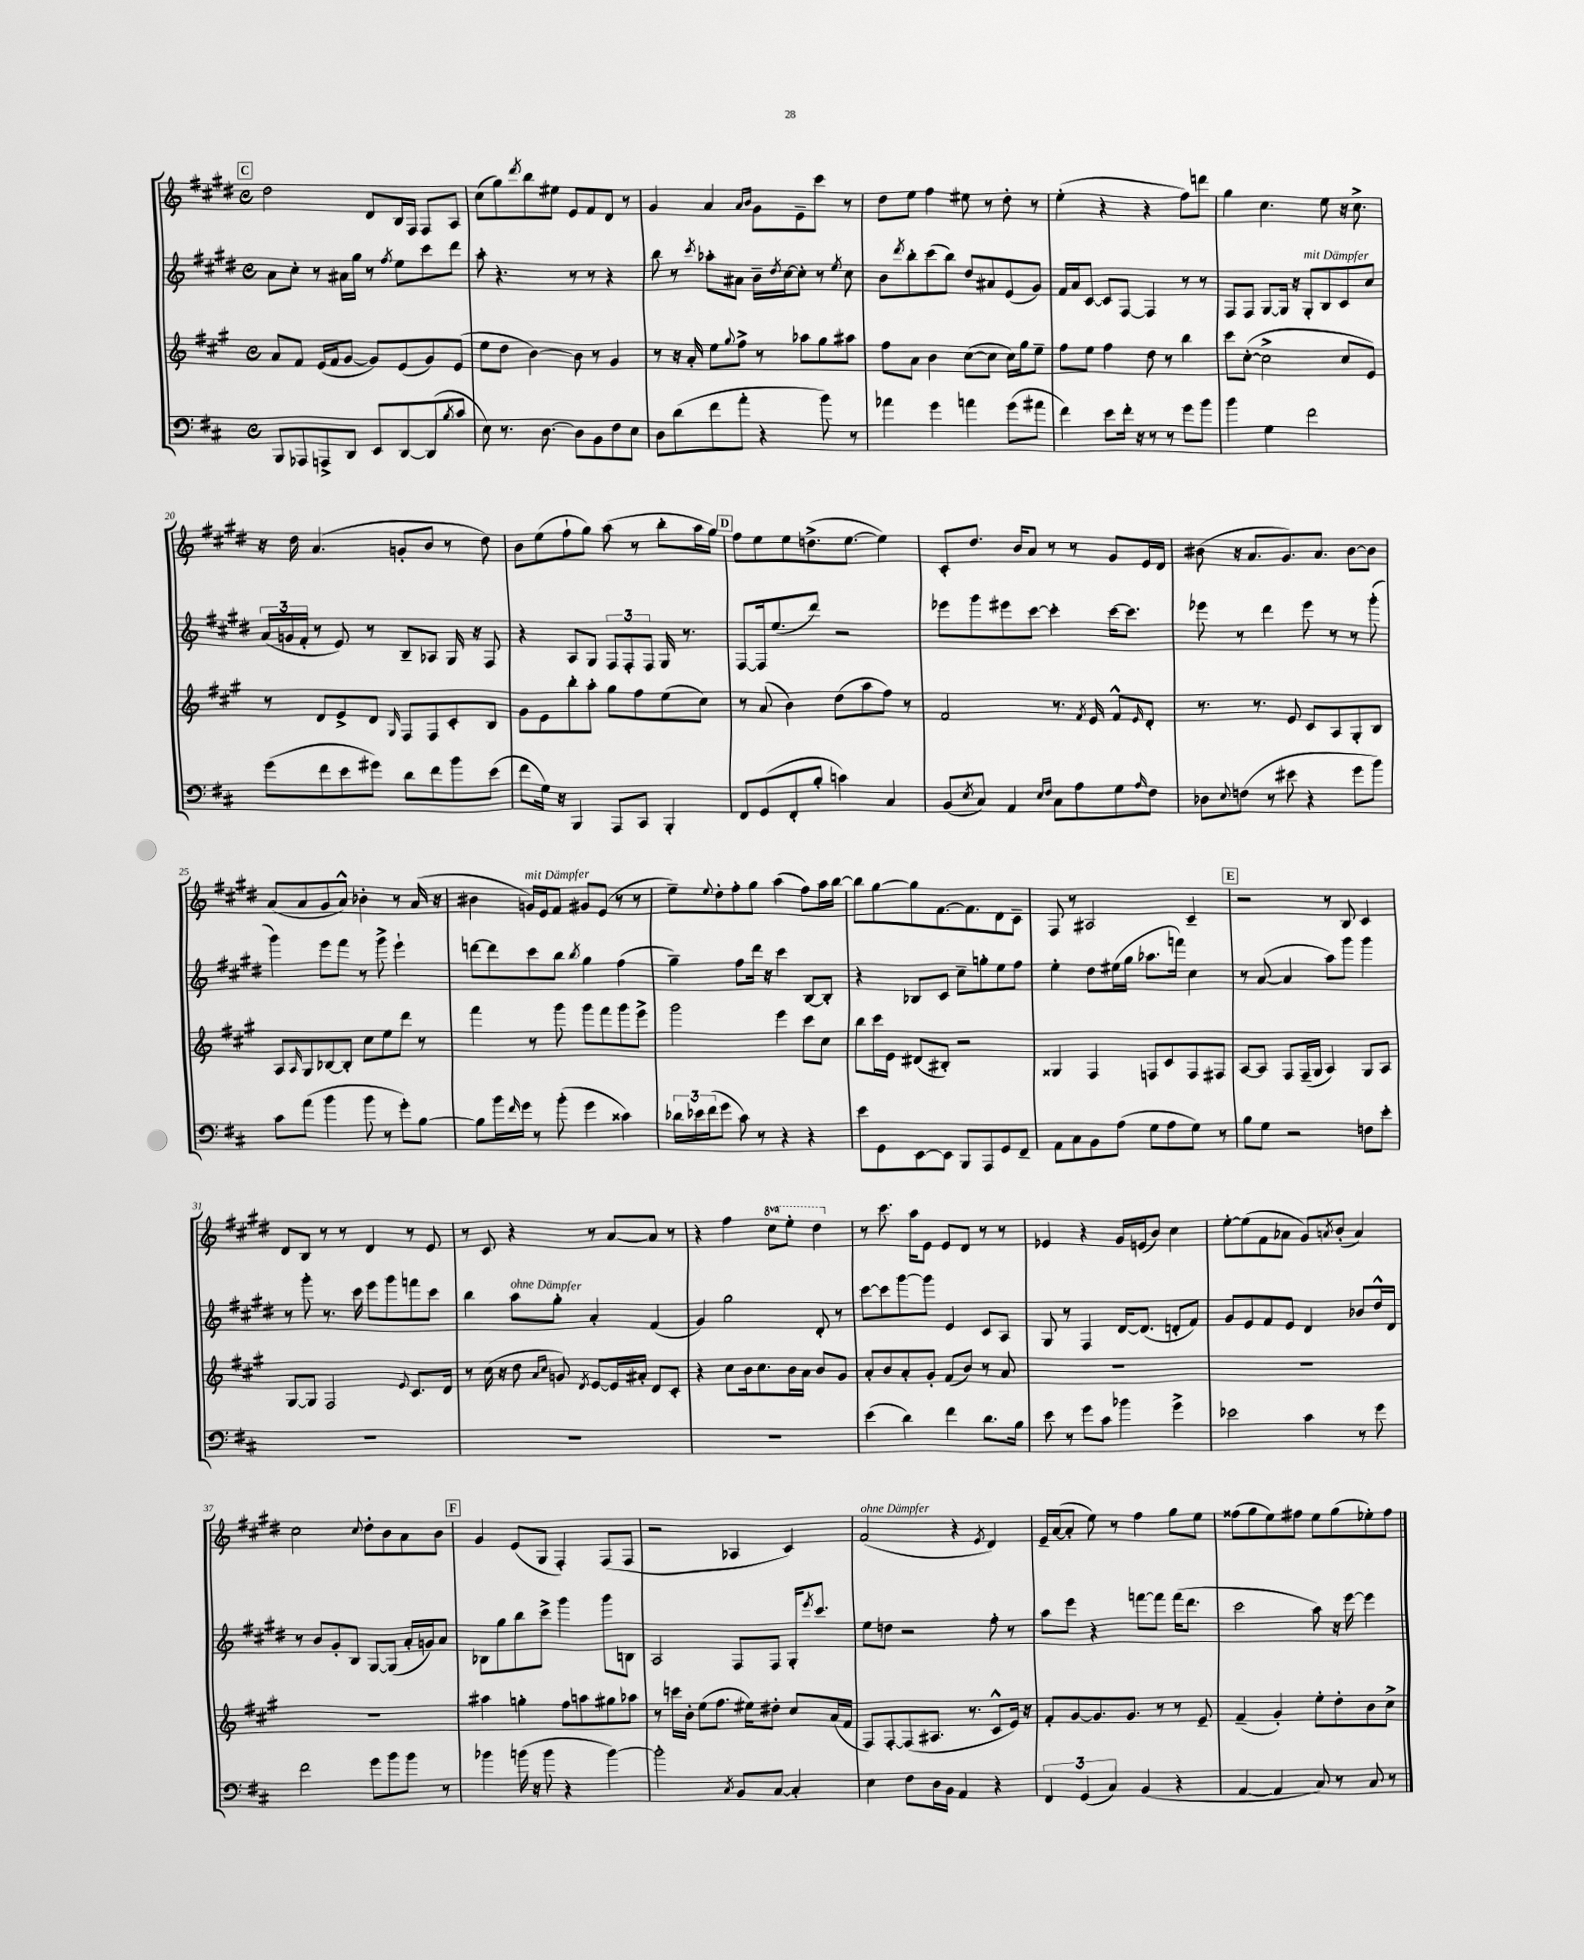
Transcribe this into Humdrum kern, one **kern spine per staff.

**kern	**kern	**kern	**kern
*staff4	*staff3	*staff2	*staff1
*clefF4	*clefG2	*clefG2	*clefG2
*k[f#c#]	*k[f#c#g#]	*k[f#c#g#d#]	*k[f#c#g#d#]
*M4/4	*M4/4	*M4/4	*M4/4
*met(c)	*met(c)	*met(c)	*met(c)
8BBB	8a	8a	2dd#
8AAA-	8f#	8cc#'	.
8AAA^	(16e	8r	.
.	16f#	.	.
8DD	[8g#	16a#	.
.	.	16gg#	.
8EE	8g#])	8r	8d#
.	.	8qff#	.
[8DD	(8e	8ee	16B
.	.	.	16F#
(8DD]	8g#)	8ccc#	8F#
8qB	.	.	.
8c#	(8e	8ddd#	8A
=	=	=	=
8E)	8ee	8aa'	(8cc#
8.r	8dd	4.r	8gg#)
.	.	.	8qddd#
.	[4b)	.	8bb
[8.D	.	.	.
.	.	.	8ee#
8D]	8b]	8r	8e
8BB	8r	8r	8f#
8F#	4g#	4r	8d#
8E	.	.	8r
=	=	=	=
8D	8r	8bb	4g#
(8d	16r	8r	.
.	16a'	.	.
.	.	8qccc#	.
8f#	8ee	8aa-'	4a
.	8qqgg#	.	.
8a'	8ff#^	8a#	.
.	.	.	16qqa
.	.	.	16qqb
4r	8r	16b~	8g#
.	.	8qdd#	.
.	.	[16cc#	.
.	8aa-	8cc#']	8e~
8b)	8gg#	8r	8ccc#
.	.	8qee	.
8r	8aa#	8cc#	8r
=	=	=	=
4a-	8ff#	8b	8dd#
.	.	8qddd#	.
.	8a	8bb'	8ee
4g	4b	(8ccc#	4ff#
.	.	8bb)	.
4a	([8cc#	8dd#	8ee#
.	8cc#]	8a#	8r
(8g	16cc#)	(8e	8dd#'
.	16gg#	.	.
8a#	8ee~	8g#)	8r
=	=	=	=
4f#)	8ff#	16f#	(4ee'
.	.	16a	.
.	8ee	[8c#	.
8e	4ff#	8c#]	4r
16f#'	.	[8F#	.
16r	.	.	.
8r	8dd	4F#]	4r
8r	8r	.	.
8g	4bb	8r	8ff#)
8b	.	8r	8ddd
=	=	=	=
4b	8ccc#	8F#	4gg#
.	([8cc#'	8F#	.
4G	2cc#^]	[8G#	4.cc#
.	.	16G#]	.
.	.	16r	.
2f#	.	8G#'	.
.	.	8B	8ee
.	8cc#	8c#	16r
.	.	.	8.cc#^
.	8e)	8cc#	.
=	=	=	=
(8g	8r	(24a	16r
.	.	24g	.
.	.	.	16dd#
.	.	24f#'	.
8f#	8d	8r	(4.a
8e	8e^	8e)	.
8g#)	8d	8r	.
.	16qqG#	.	.
8d	8F#	8B~	8g'
8f#	8F#	8A-	8b
8b	8c#'	16G#	8r
.	.	16r	.
(8e	8B	8F#	8dd#)
=	=	=	=
8f#	8g#	4r	8b
16G)	8e	.	(8ee
16r	.	.	.
4BBB	8bb'	8A	8ff#`
.	8aa'	8G#	8gg#)
8AAA	8gg#	12F#	(8aa
.	.	12F#'	.
8CC#	8ff#	.	8r
.	.	12F#	.
4BBB'	(8ee	16G#	8bb'
.	.	8.r	.
.	8cc#)	.	16aa
.	.	.	16gg#)
=	=	=	=
8FF#	8r	[8F#	8ff#
(8GG	(8a	16F#]	8ee
.	.	(8.ee	.
8FF#'	4b)	.	8ee
8B'	.	8ddd#)	(8.dd^
4c)	(8dd	2r	.
.	.	.	[8.ee
.	8aa	.	.
4C#	8ff#)	.	4ee])
.	8r	.	.
=	=	=	=
(8BB	2f#	8eee-	8c#'
8qE	.	.	.
8C#)	.	8ggg#	8.dd#
4AA	.	8eee#	.
.	.	.	16b
.	.	[8ccc#	8a
16qqE	.	.	.
16qqF#	.	.	.
8C#	8.r	4ccc#']	8r
8A	.	.	8r
.	8qf#	.	.
.	16e	.	.
8G	8f#^^	[16ccc#	8g#
.	.	8.ccc#]	.
16qqA	16qqe	.	.
8F#	8d'	.	16e
.	.	.	16d#
=	=	=	=
8D-	8.r	8eee-	(8b#
8qqE	.	.	.
(8F	.	8r	16r
.	8.r	.	8.a
8r	.	4ddd#	.
8e#	8e	.	8.g#)
4r	8c#	8eee-	.
.	.	.	8.a
.	8A	8r	.
8g	8G#'	8r	[8b#
8b)	8B	(8ggg#'	8b#]
=	=	=	=
8c#	8A	4ggg#)	(8a
.	16qqA	.	.
(8a	8G#	.	8a
4b	[8B-	8eee	8g#
.	8B-']	8fff#	8a^^)
8b	8cc#	8r	4b-'
8r	8ee	8ggg#^	.
8g')	8ddd	4eee`	8r
[8B	8r	.	(16a
.	.	.	16r
=	=	=	=
8B]	4fff#	[8ddd	4b#
16b	.	8ddd]	.
16qqf#	.	.	.
16g	.	.	.
8r	8r	8ccc#	16g)
.	.	.	16e
(8b'	8ggg#	8bb	8f#
.	.	8qbb	.
4g	8ggg#	4gg#	8g#
.	8fff#	.	(8e
4c##)	8ggg#	(4ff#	8r
.	8eee^	.	8r
=	=	=	=
24d-	2ggg#	4gg#~)	8ee~)
24e-	.	.	.
(24f#	.	.	.
.	.	.	8qqee
8g	.	.	8dd#'
8c#)	.	8ff#	8ff#'
8r	.	16ddd#	8gg#
.	.	16r	.
4r	4eee	4ccc#	(4aa
4r	8ccc#	[8B	8ff#)
.	8cc#	8B']	16aa
.	.	.	[16bb
=	=	=	=
8e	8bb	4r	8bb]
8GG	16ccc#	.	[8gg#
.	16e	.	.
[8EE	(8d#	8B-	8gg#]
8EE]	8B#')	8c#	[8.f#
8BBB	2r	8cc#~	.
.	.	.	8.f#]
8AAA	.	8gg'	.
8GG	.	8ee	8d#
8FF#~	.	8ff#	8c#~
=	=	=	=
8AA	4G##	4ee'	8F#
8C#	.	.	8r
8BB	4F#	8dd#	2A#
(8A	.	(16ee#	.
.	.	16gg#	.
8G	8F	8.aa-	.
8A	8c#	.	.
.	.	16fff)	.
8G)	8F	4cc#	4c#~
8r	8F#	.	.
=	=	=	=
8B	[8A	8r	2r
8G	8A]	([8a	.
2r	8F#	4a]	.
.	(16F#~	.	.
.	16G#	.	.
.	4A)	8aa)	8r
.	.	8ggg#	8B
8F	8G#	4ggg#	4c#
8e'	8A	.	.
=	=	=	=
1r	[8G#	8r	8d#
.	8G#]	8ggg#'	8B
.	2F#	8.r	8r
.	.	.	8r
.	.	16ccc#	.
.	.	8eee	4d#
.	.	8ggg#	.
.	8qqe	.	.
.	8.c#	8fff	8r
.	.	8ccc#	8e
.	16d	.	.
=	=	=	=
1r	8r	4bb	8r
.	(16cc#	.	8c#
.	16r	.	.
.	8dd	8aa	4r
.	16qqa	.	.
.	16qqcc#	.	.
.	8g)	8gg#'	.
.	8qd	.	.
.	[8e	4a'	8r
.	16e]	.	[8a
.	16a#'	.	.
.	8d	(4f#	8a]
.	8c#'	.	8r
=	=	=	=
1r	4r	4g#)	4r
.	8cc#	2gg#	4ff#
.	16b	.	.
.	8.cc#	.	.
.	.	.	8ccc#
.	16b	.	8eee'
.	16a	.	.
.	8b	8d#'	4ddd#
.	8g#	8r	.
=	=	=	=
(4e	8a'	[8ccc#	8r
.	8b	8ccc#]	8.ccc#
4d)	8a'	[8ggg#	.
.	.	.	16aa
.	8g#'	8ggg#]	8e
4f#	(8f#	4e	8e
.	8b)	.	8d#
8.d	8r	8c#	8r
.	8a	8A	8r
16B	.	.	.
=	=	=	=
8e	1r	8G#	4e-
8r	.	8r	.
8g	.	4F#	4r
8c#	.	.	.
4b-	.	[16d#	16g#
.	.	(8.d#]	(16e
.	.	.	8b)
4g^	.	8d'	4cc#
.	.	8f#)	.
=	=	=	=
2e-	1r	8g#	[8ee'
.	.	8e	(8ee]
.	.	8f#	8f#
.	.	8e	8a-
4c#	.	4d#	8g#)
.	.	.	8qa
.	.	.	(8b'
8r	.	8b-	4a)
8g	.	16dd#^^	.
.	.	16d#	.
=	=	=	=
2f#	1r	8r	2cc#
.	.	8b	.
.	.	8g#'	.
.	.	8B	.
.	.	.	8qqcc#
8g	.	[8G#	8dd#'
8b	.	(8G#]	8b
8b	.	16a'	8a
.	.	16g)	.
8r	.	8a	8b
=	=	=	=
4b-	4aa#	8B-	4g#
.	.	8gg#	.
(16b	4gg'	8bb	(8e
16r	.	.	.
8b	.	8ccc#^	8G#
4r	8ff#	4ggg#	4F#')
.	8aa	.	.
[4b)	8gg#	8ggg#	(8F#
.	8aa-	8B	8F#
=	=	=	=
2b']	8r	2A	2r
.	16ccc	.	.
.	16b'	.	.
.	(8ee	.	.
.	8.ff#	.	.
8qC#	.	.	.
8BB	.	8F#	4A-
.	16ee#)	.	.
[8C#	8dd#'	8F#	.
4C#']	8cc#	16G#'	4c#)
.	.	8qeee	.
.	.	8.ccc#	.
.	(16a	.	.
.	16f#	.	.
=	=	=	=
4E	8F#)	8ee	(2f#
.	[8F#'	8dd	.
8F#	(8F#]	2r	.
16D	8.A#	.	.
16BB	.	.	.
4AA	.	.	4r
.	8.r	.	.
.	.	.	8qe
4r	8c#^^	8ff#'	4d#)
.	16e)	8r	.
.	16r	.	.
=	=	=	=
6FF#	8f#'	8aa	16e~
.	.	.	([16a
.	[8g#	8eee	8a']
(6GG	.	.	.
.	8.g#]	4r	8ee)
6C#)	.	.	.
.	.	.	8r
.	8.g#	.	.
(4BB	.	[8fff	4ff#
.	8r	8fff]	.
4r	8r	(16fff	8gg#
.	.	8.ddd#	.
.	8e~	.	8ee
=	=	=	=
[4AA	(4f#~	2ccc#	(8ff##
.	.	.	8gg#
4AA]	4g#')	.	8ee)
.	.	.	8ff#
8C#)	8ee'	8aa)	8ee
8r	8dd'	16r	(8gg#
.	.	[16eee	.
8C#	8b	4eee]	8ee-')
8r	8cc#^	.	8ff#
==	==	==	==
*-	*-	*-	*-
